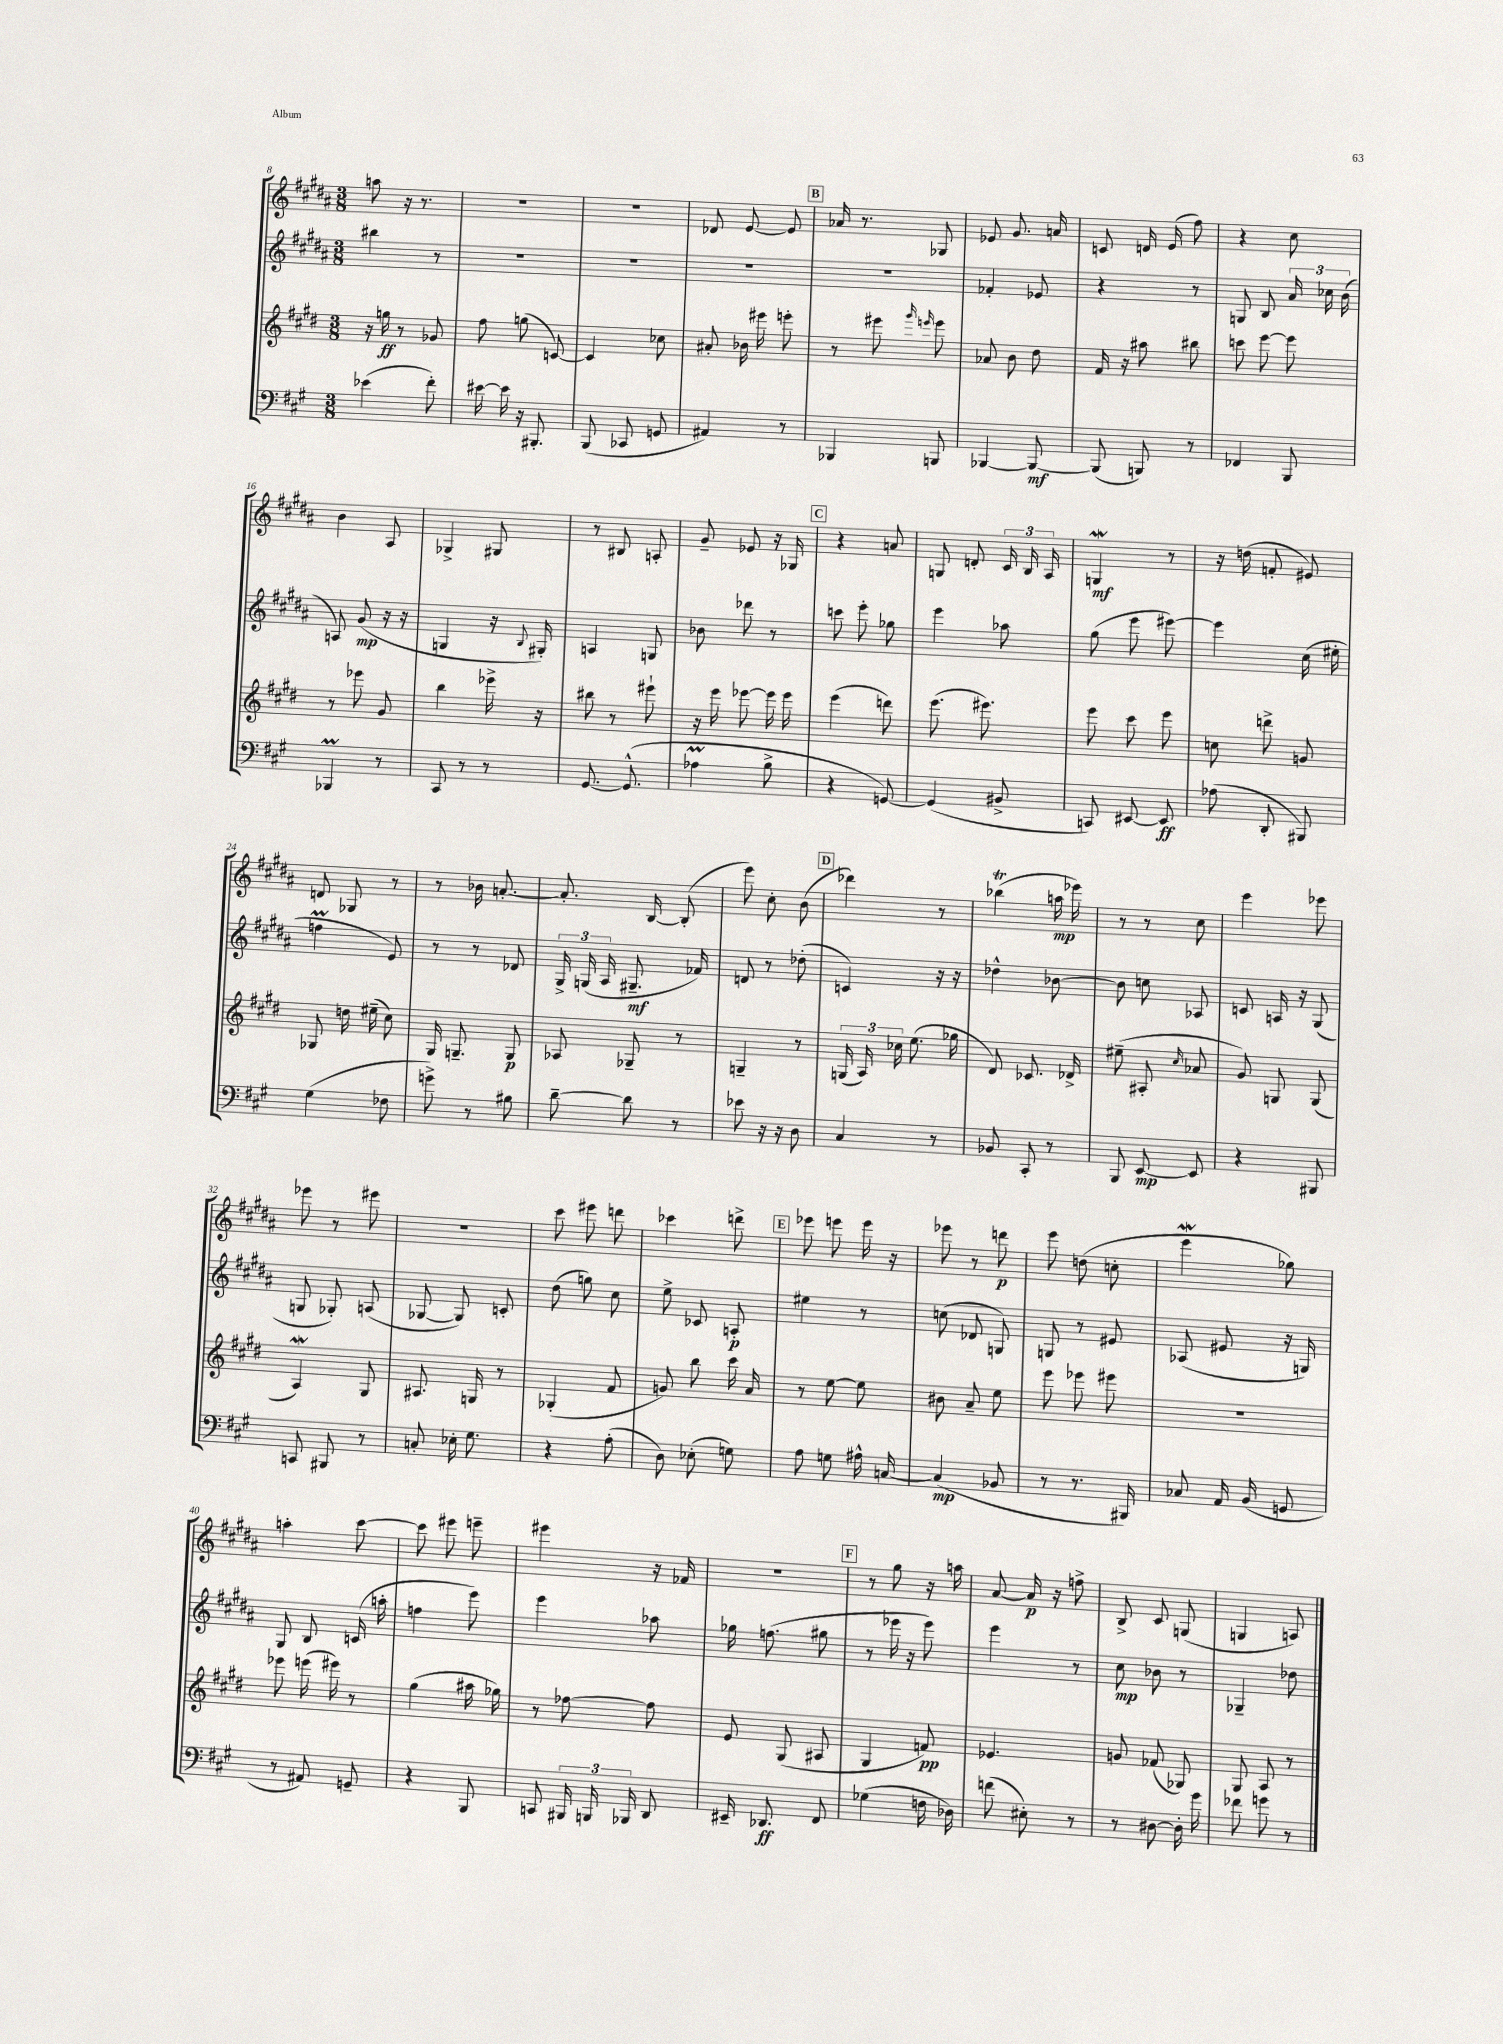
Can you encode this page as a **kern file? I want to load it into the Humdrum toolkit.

**kern	**dynam	**kern	**dynam	**kern	**dynam	**kern	**dynam
*part4	*part4	*part3	*part3	*part2	*part2	*part1	*part1
*staff4	*staff4	*staff3	*staff3	*staff2	*staff2	*staff1	*staff1
*clefF4	*	*clefG2	*	*clefG2	*	*clefG2	*
*k[f#c#g#]	*	*k[f#c#g#d#]	*	*k[f#c#g#d#a#]	*	*k[f#c#g#d#a#]	*
*M3/8	*	*M3/8	*	*M3/8	*	*M3/8	*
=8	=8	=8	=8	=8	=8	=8	=8
(4e-X\	.	16r	.	4bb#X\	.	8aan\	.
.	.	16ggn\	ff	.	.	.	.
.	.	8r	.	.	.	16r	.
.	.	.	.	.	.	8.r	.
8f#'\)	.	8g-X/	.	8r	.	.	.
=9	=9	=9	=9	=9	=9	=9	=9
[16e#X\	.	8ff#\	.	4.r	.	4.r	.
16e#\]	.	.	.	.	.	.	.
16r	.	(8ggn\	.	.	.	.	.
8.BBB#X'/	.	.	.	.	.	.	.
.	.	[8cn/)	.	.	.	.	.
=10	=10	=10	=10	=10	=10	=10	=10
(8BBB/	.	4c/]	.	4.r	.	4.r	.
8CC-X/	.	.	.	.	.	.	.
8GGn/	.	8cc-X\	.	.	.	.	.
=11	=11	=11	=11	=11	=11	=11	=11
4AA#X/)	.	8a#X'/	.	4.r	.	8d-X/	.
.	.	16b-X\	.	.	.	[8e/	.
.	.	16eee#X\	.	.	.	.	.
8r	.	8eeen'\	.	.	.	8e/]	.
!!LO:REH:place=s1:t=B
=12	=12	=12	=12	=12	=12	=12	=12
4BBB-X/	.	8r	.	4.r	.	16a-X/	.
.	.	.	.	.	.	8.r	.
.	.	8eee#X\	.	.	.	.	.
.	.	16qqggg#/	.	.	.	.	.
.	.	16qqeeen/	.	.	.	.	.
8BBBn/	.	8eee\	.	.	.	8G-X/	.
=13	=13	=13	=13	=13	=13	=13	=13
[4BBB-X/	.	8a-X/	.	4f-X'/	.	8e-X/	.
.	.	8b\	.	.	.	8.g#/	.
8BBB-/_	mf	8dd#\	.	8e-X/	.	.	.
.	.	.	.	.	.	16an/	.
=14	=14	=14	=14	=14	=14	=14	=14
(8BBB-/]	.	16f#/	.	4r	.	8cn/	.
.	.	16r	.	.	.	.	.
8BBBn/)	.	8aa#X\	.	.	.	16dn/	.
.	.	.	.	.	.	(16e/	.
8r	.	8bb#X\	.	8r	.	8ff#\)	.
=15	=15	=15	=15	=15	=15	=15	=15
4FF-X/	.	8cccn\	.	8Gn/	.	4r	.
.	.	[8eee\	.	8B/	.	.	.
8BBB/	.	8eee\]	.	24a#/	.	8cc#\	.
.	.	.	.	24cc-X\	.	.	.
.	.	.	.	(24b\	.	.	.
!!LO:LB:g=z
=16	=16	=16	=16	=16	=16	=16	=16
4BBB-XM/	.	8r	.	8An/)	.	4b\	.
.	.	8eee-X\	.	(8g#/	mp	.	.
8r	.	8g#/	.	16r	.	8A#/	.
.	.	.	.	16r	.	.	.
=17	=17	=17	=17	=17	=17	=17	=17
8CC#/	.	4bb\	.	4Gn/	.	4G-X^/	.
8r	.	.	.	.	.	.	.
8r	.	16eee-X^\	.	16r	.	8G#X/	.
.	.	.	.	8qqB/	.	.	.
.	.	16r	.	16G#X'/)	.	.	.
=18	=18	=18	=18	=18	=18	=18	=18
[8.GG#/	.	8bb#X\	.	4An/	.	8r	.
.	.	8r	.	.	.	8B#X/	.
(8.GG#^^/]	.	.	.	.	.	.	.
.	.	8eee#X`\	.	8Gn/	.	8An'/	.
=19	=19	=19	=19	=19	=19	=19	=19
4A-XM\	.	16r	.	8b-X\	.	8g#~/	.
.	.	16eee\	.	.	.	.	.
.	.	[8eee-X\	.	8ddd-X\	.	8e-X/	.
8B^\	.	16eee-\]	.	8r	.	16r	.
.	.	16eee-\	.	.	.	16G-X/	.
!!LO:REH:place=s1:t=C
=20	=20	=20	=20	=20	=20	=20	=20
4r	.	(4eee\	.	8cccn\	.	4r	.
.	.	.	.	8eee'\	.	.	.
[8GGn/)	.	8dddn\)	.	8gg-X\	.	8an/	.
=21	=21	=21	=21	=21	=21	=21	=21
(4GG/]	.	(8.eee\	.	4eee\	.	8Gn/	.
.	.	.	.	.	.	8dn'/	.
.	.	8.eee#X\)	.	.	.	.	.
8BB#X^/	.	.	.	8aa-X\	.	24c#/	.
.	.	.	.	.	.	24B/	.
.	.	.	.	.	.	24A#/	.
=22	=22	=22	=22	=22	=22	=22	=22
8CCn/)	.	8eee\	.	(8gg#\	.	4Gnw/	mf
[8EE#X/	.	8ccc#\	.	8eee\	.	.	.
8EE#/]	ff	8eee\	.	[8eee#X\)	.	8r	.
=23	=23	=23	=23	=23	=23	=23	=23
(8A-X\	.	8ccn\	.	4eee#\]	.	16r	.
.	.	.	.	.	.	(16ddn\	.
8DD'/	.	8dddn^\	.	.	.	8fn'/	.
8BBB#X/)	.	8gn/	.	(16cc#\	.	8e#X/)	.
.	.	.	.	16ee#X'\	.	.	.
!!LO:LB:g=z
=24	=24	=24	=24	=24	=24	=24	=24
(4G#\	.	8G-X/	.	4ffnM\	.	8dn/	.
.	.	16ddn\	.	.	.	8G-X/	.
.	.	(16ee#X~\	.	.	.	.	.
8F-X\	.	8cc#\)	.	8e/)	.	8r	.
=25	=25	=25	=25	=25	=25	=25	=25
8gn^\)	.	16G#/	.	8r	.	8r	.
.	.	8.Gn~/	.	.	.	.	.
8r	.	.	.	8r	.	16b-X\	.
.	.	.	.	.	.	[8.an'/	.
8B#X\	.	8G/	p	8d-X/	.	.	.
=26	=26	=26	=26	=26	=26	=26	=26
[8d~\	.	8A-X/	.	24G#^/	.	8.a'/]	.
.	.	.	.	(24Gn/	.	.	.
.	.	.	.	24A#/	.	.	.
8d\]	.	8G-X~/	.	8.G#X~/	mf	.	.
.	.	.	.	.	.	[16B/	.
8r	.	8r	.	.	.	(8B'/]	.
.	.	.	.	16f-X/)	.	.	.
=27	=27	=27	=27	=27	=27	=27	=27
8e-X\	.	4Gn~/	.	8dn/	.	8eee\)	.
16r	.	.	.	8r	.	8cc#'\	.
16r	.	.	.	.	.	.	.
8D\	.	8r	.	(8dd-X'\	.	(8b\	.
!!LO:REH:place=s1:t=D
=28	=28	=28	=28	=28	=28	=28	=28
4C#/	.	(24Gn/	.	4cn/)	.	4ddd-X\)	.
.	.	24A/)	.	.	.	.	.
.	.	24cc-X\	.	.	.	.	.
.	.	(8.ee\	.	.	.	.	.
8r	.	.	.	16r	.	8r	.
.	.	16gg-X\	.	16r	.	.	.
=29	=29	=29	=29	=29	=29	=29	=29
8BB-X/	.	8d#/)	.	4dd-X^^\	.	(4bb-XT\	.
8CC#'/	.	8.c-X/	.	.	.	.	.
8r	.	.	.	[8b-X\	.	16aan\	mp
.	.	16d-X^/	.	.	.	16eee-X\)	.
=30	=30	=30	=30	=30	=30	=30	=30
8BBB/	.	(8ee#X~\	.	8b-\]	.	8r	.
[8EE/	mp	8A#X'/	.	8ccn\	.	8r	.
.	.	16qqcc#/	.	.	.	.	.
8EE/]	.	8a-X/	.	8A-X/	.	8cc#\	.
=31	=31	=31	=31	=31	=31	=31	=31
4r	.	8g#/)	.	8cn/	.	4eee\	.
.	.	8Gn/	.	16An/	.	.	.
.	.	.	.	16r	.	.	.
8BBB#X/	.	(8G/	.	(8G#/	.	8eee-X\	.
!!LO:LB:g=z
=32	=32	=32	=32	=32	=32	=32	=32
8CCn/	.	4Aw/)	.	8Gn/	.	8eee-X\	.
8BBB#X/	.	.	.	8G-X'/)	.	8r	.
8r	.	8G#/	.	(8An/	.	8eee#X\	.
=33	=33	=33	=33	=33	=33	=33	=33
8Cn'/	.	8.A#X/	.	[8G-X/	.	4.r	.
16E-X'\	.	.	.	8G-/])	.	.	.
8.G#\	.	16Gn/	.	.	.	.	.
.	.	8r	.	8cn'/	.	.	.
=34	=34	=34	=34	=34	=34	=34	=34
4r	.	(4G-X'/	.	(8dd#\	.	8ccc#\	.
.	.	.	.	8ggn\)	.	8eee#X\	.
(8A'\	.	8f#/	.	8cc#\	.	8dddn\	.
=35	=35	=35	=35	=35	=35	=35	=35
8D\)	.	8gn/)	.	8ee^\	.	4ccc-X\	.
(8E-X'\	.	8bb\	.	8c-X/	.	.	.
8Gn\)	.	16ccc#\	.	8An'/	p	8dddn^\	.
.	.	16a/	.	.	.	.	.
!!LO:REH:place=s1:t=E
=36	=36	=36	=36	=36	=36	=36	=36
8A\	.	8r	.	4ee#X\	.	8eee-X\	.
8Gn\	.	[8ee\	.	.	.	8eeen\	.
16A#X^^\	.	8ee\]	.	8r	.	16eee\	.
[16Cn/	.	.	.	.	.	16r	.
=37	=37	=37	=37	=37	=37	=37	=37
(4C/]	mp	8b#X\	.	(8ccn\	.	8eee-X\	.
.	.	8a~/	.	8d-X/	.	8r	.
8BB-X/	.	8ee\	.	8Gn/)	.	8dddn\	p
=38	=38	=38	=38	=38	=38	=38	=38
8r	.	8eee\	.	8Gn/	.	8eee\	.
8.r	.	8eee-X\	.	8r	.	(8ddn\	.
.	.	8eee#X\	.	8e#X/	.	8ccn'\	.
16BBB#X/)	.	.	.	.	.	.	.
=39	=39	=39	=39	=39	=39	=39	=39
8C-X/	.	4.r	.	(8A-X/	.	4eeew\	.
16AA/	.	.	.	8e#X/	.	.	.
(16BB/	.	.	.	.	.	.	.
8GGn/	.	.	.	16r	.	8gg-X\)	.
.	.	.	.	16Gn/)	.	.	.
!!LO:LB:g=z
=40	=40	=40	=40	=40	=40	=40	=40
8r	.	8eee-X\	.	8G#/	.	4aan'\	.
8AA#X/)	.	(16eeen\	.	8B/	.	.	.
.	.	16eee#X\)	.	.	.	.	.
8GGn~/	.	8r	.	(16cn/	.	[8ccc#\	.
.	.	.	.	16aan'\	.	.	.
=41	=41	=41	=41	=41	=41	=41	=41
4r	.	(4gg#\	.	4ffn\	.	8ccc#\]	.
.	.	.	.	.	.	8eee#X\	.
8BBB/	.	16aa#X\	.	8eee\)	.	8eeen~\	.
.	.	16gg-X\)	.	.	.	.	.
=42	=42	=42	=42	=42	=42	=42	=42
8CCn/	.	8r	.	4eee\	.	4eee#X\	.
24BBB#X/	.	[8ff-X\	.	.	.	.	.
24BBBn/	.	.	.	.	.	.	.
24BBB-X/	.	.	.	.	.	.	.
8DD/	.	8ff-\]	.	8aa-X\	.	16r	.
.	.	.	.	.	.	16f-X/	.
=43	=43	=43	=43	=43	=43	=43	=43
16EE#X~/	.	8e/	.	16gg-X\	.	4.r	.
8.DD-X/	ff	.	.	(8.ffn\	.	.	.
.	.	(8G#/	.	.	.	.	.
8FF#/	.	8A#X/	.	8gg#X\	.	.	.
!!LO:REH:place=s1:t=F
=44	=44	=44	=44	=44	=44	=44	=44
(4G-X\	.	4G#/	.	8r	.	8r	.
.	.	.	.	16eee-X\	.	8gg#\	.
.	.	.	.	16r	.	.	.
16Fn\	.	8fn/)	pp	8eee-\)	.	16r	.
16D-X\)	.	.	.	.	.	16aan\	.
=45	=45	=45	=45	=45	=45	=45	=45
(8fn\	.	4.e-X/	.	4eee\	.	[8a#/	.
8E#X'\)	.	.	.	.	.	16a#/]	p
.	.	.	.	.	.	16r	.
8r	.	.	.	8r	.	8ffn^\	.
=46	=46	=46	=46	=46	=46	=46	=46
8r	.	8gn/	.	8cc#\	mp	8B^/	.
[8D#X\	.	(8f-X/	.	8b-X\	.	8c#/	.
16D#'\]	.	8G-X/)	.	8r	.	(8Gn/	.
16g#\	.	.	.	.	.	.	.
=47	=47	=47	=47	=47	=47	=47	=47
8f-X\	.	8G#/	.	4G-X~/	.	4Gn/	.
8gn\	.	8A/	.	.	.	.	.
8r	.	8r	.	8dd-X\	.	8An/)	.
==	==	==	==	==	==	==	==
*-	*-	*-	*-	*-	*-	*-	*-
